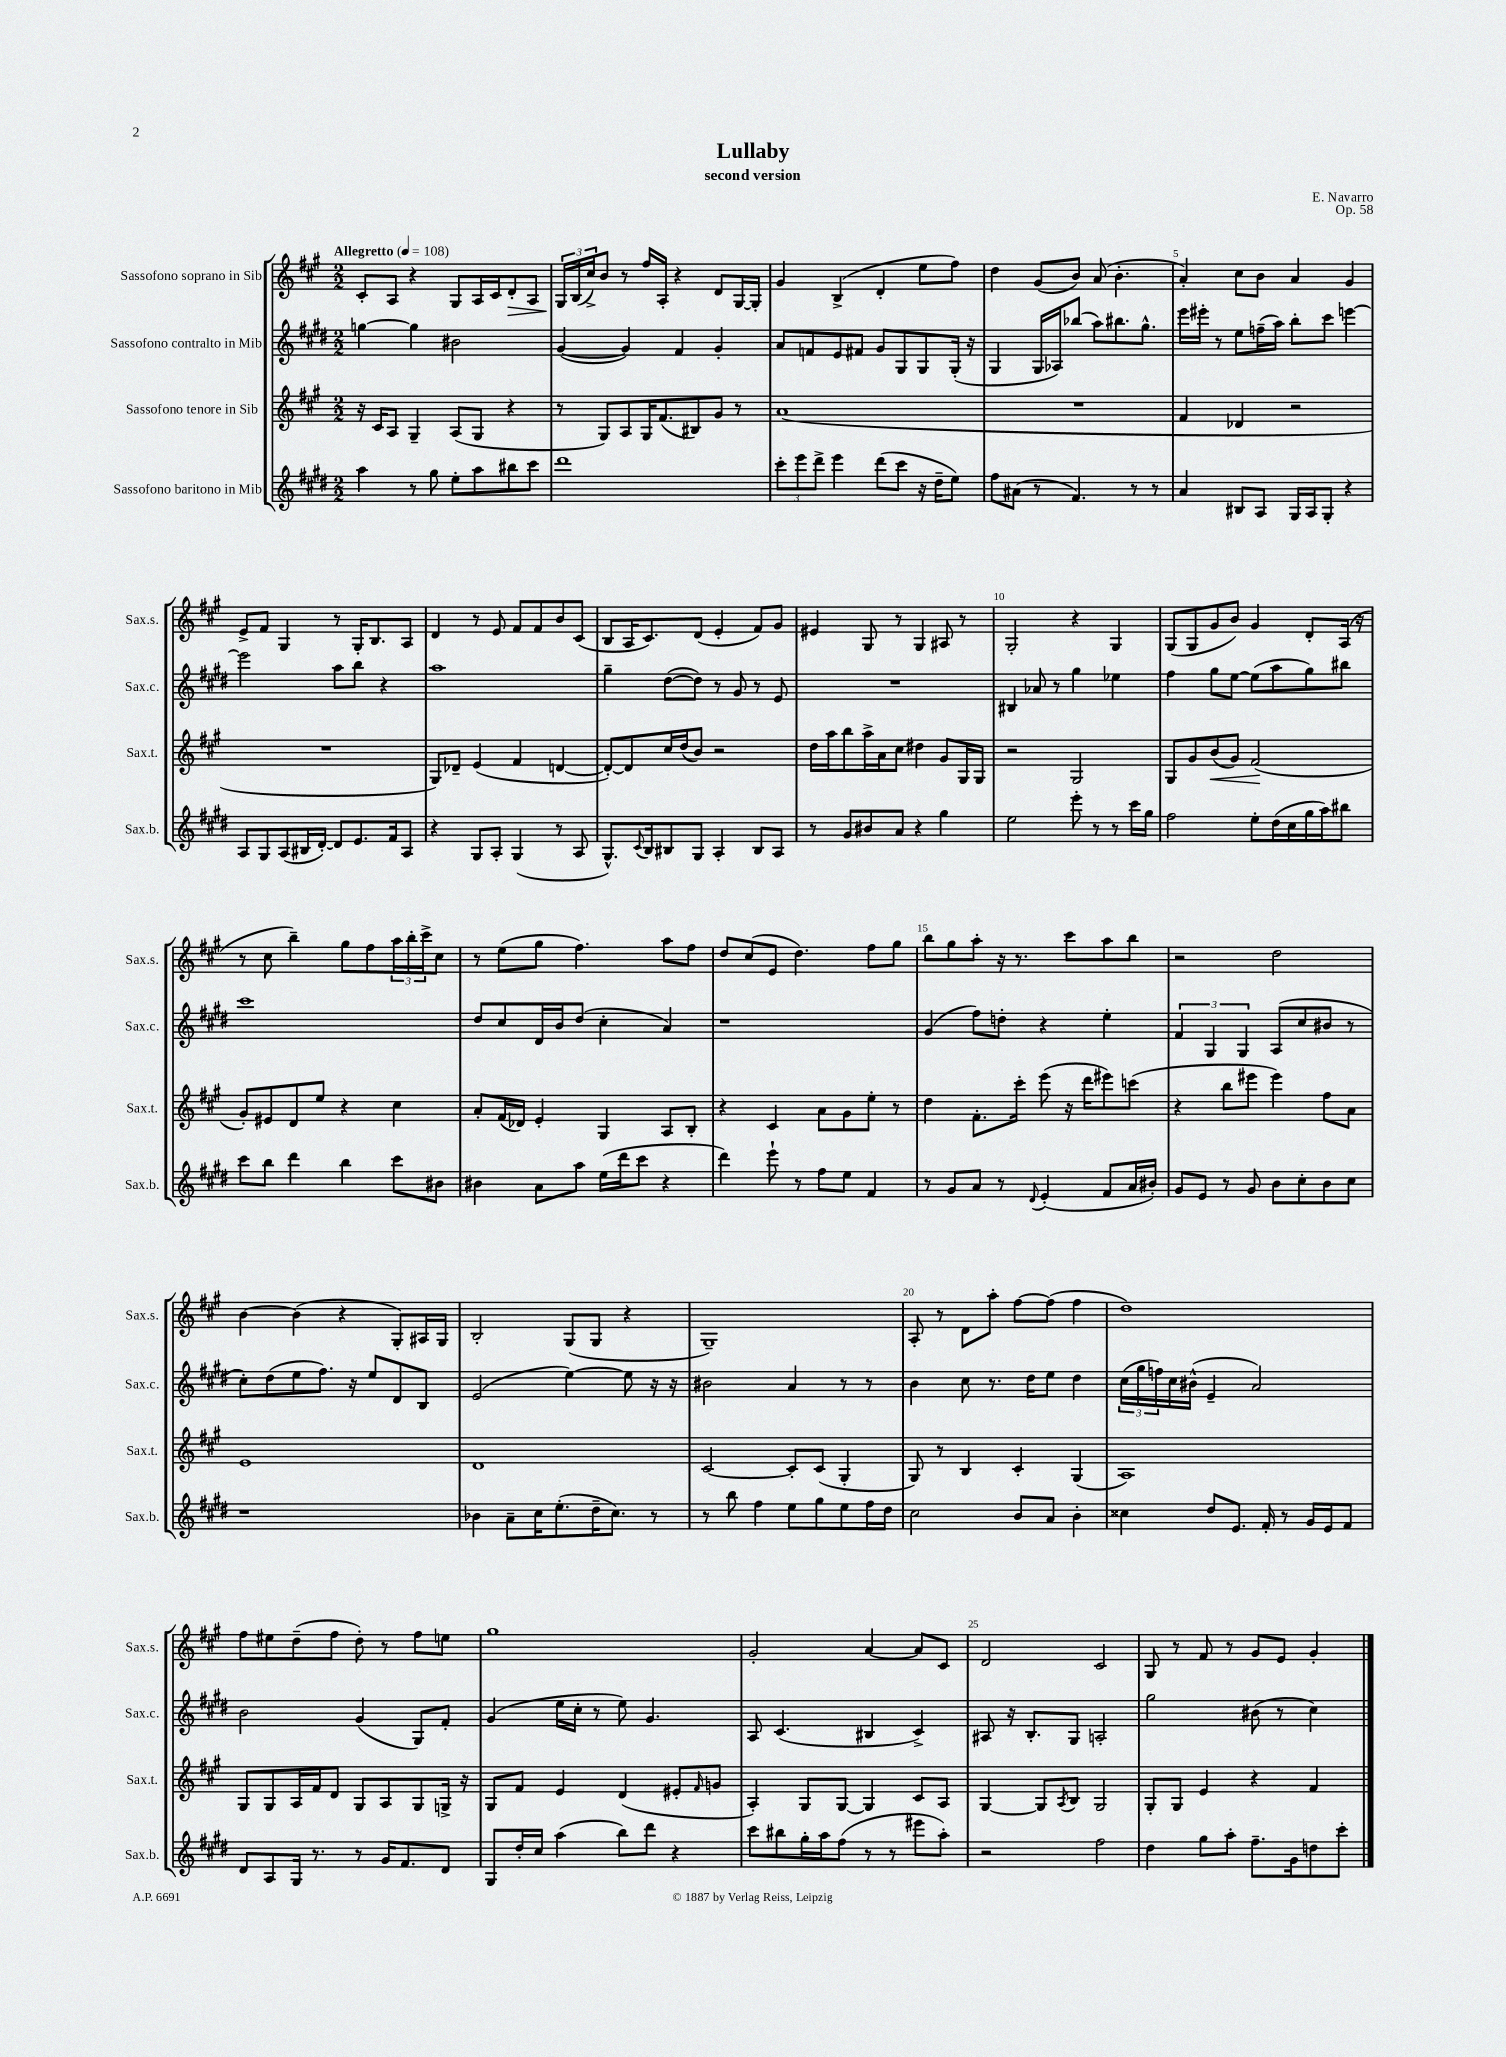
\header { title = "Lullaby" composer = "E. Navarro" subtitle = "second version" opus = "Op. 58" }
<<
\new StaffGroup <<
\new Staff = "s0" \with { instrumentName = "Sassofono soprano in Sib" shortInstrumentName = "Sax.s." } {
    \clef treble \key a \major \numericTimeSignature \time 2/2 \tempo "Allegretto" 4 = 108
    cis'8-. a8 r4 gis8 a16 cis'16 d'8-.\> a8 |
    \tuplet 3/2 { gis16\! b16( cis''16->) } b'8 r8 fis''16 a16-. r4 d'8 gis16~ gis16-. |
    gis'4 b4->( d'4-. e''8 fis''8) |
    d''4 gis'8( b'8) a'8( b'4.-. |
    a'4-.) cis''8 b'8 a'4 gis'4 |
    e'8-> fis'8 gis4 r8 gis16-. b8. a8 |
    d'4 r8 e'8 fis'8 fis'8 b'8 cis'8( |
    b8 a16 cis'8.) d'8( e'4-. fis'8) gis'8 |
    eis'4 gis8 r8 gis4 ais8 r8 |
    gis2-. r4 gis4 |
    gis8( gis8 gis'8 b'8) gis'4 d'8-. a16( r16 |
    r8 cis''8 b''4--) gis''8 fis''8 \tuplet 3/2 { a''16 b''16-. cis'''16-> } cis''8 |
    r8 e''8( gis''8 fis''4.) a''8 fis''8 |
    d''8 cis''8( e'8 d''4.) fis''8 gis''8 |
    b''8 gis''8 a''8-. r16 r8. cis'''8 a''8 b''8 |
    r2 d''2 |
    b'4~ b'4( r4 gis8-.) ais16 gis16 |
    b2-. gis8( gis8 r4 |
    gis1--) |
    a8-. r8 d'8 a''8-. fis''8~ fis''8( fis''4 |
    d''1) |
    fis''8 eis''8 d''8--( fis''8 d''8-.) r8 fis''8 e''8 |
    gis''1 |
    gis'2-. a'4~ a'8 cis'8 |
    d'2 cis'2 |
    gis8 r8 fis'8 r8 gis'8 e'8 gis'4-. \bar "|." |
}
\new Staff = "s1" \with { instrumentName = "Sassofono contralto in Mib" shortInstrumentName = "Sax.c." } {
    \clef treble \key e \major \numericTimeSignature \time 2/2
    g''4~ g''4 bis'2 |
    gis'4~( gis'4) fis'4 gis'4-. |
    a'8 f'8 e'8 fis'8 gis'8 gis8 gis8 gis16-.( r16 |
    gis4 gis16 aes16) bes''8( a''8) bis''8. gis''8.-^ |
    e'''16 eis'''16-. r8 e''8 f''16--( a''16) b''8-. cis'''8 e'''4~ |
    e'''2 a''8 b''8 r4 |
    a''1 |
    gis''4-- dis''8~( dis''8) r8 gis'8 r8 e'8 |
    R1 |
    bis4 aes'8 r8 gis''4 ees''4 |
    fis''4 gis''8 e''8~ e''8( a''8 gis''8) bis''8 |
    cis'''1 |
    dis''8 cis''8 dis'16 b'16 dis''8( cis''4-. a'4) |
    r1 |
    gis'4( fis''8) d''8-. r4 e''4-. |
    \tuplet 3/2 { fis'4 gis4 gis4 } a8( cis''8 bis'8 r8 |
    cis''8-.) dis''8( e''8 fis''8.) r16 e''8 dis'8 b8 |
    e'2( e''4~) e''8 r16 r16 |
    bis'2 a'4 r8 r8 |
    b'4 cis''8 r8. dis''16 e''8 dis''4 |
    \tuplet 3/2 { cis''16( gis''16 f''16) } cis''16 bis'16-^( e'4-- a'2) |
    b'2 gis'4( gis8) fis'8-. |
    gis'4( e''16 cis''16-. r8 e''8) gis'4. |
    a8 cis'4.( bis4 cis'4->) |
    ais8 r16 b8.-. gis8 a2-. |
    gis''2 bis'8( r8 cis''4) \bar "|." |
}
\new Staff = "s2" \with { instrumentName = "Sassofono tenore in Sib" shortInstrumentName = "Sax.t." } {
    \clef treble \key a \major \numericTimeSignature \time 2/2
    r16 cis'16 a8 gis4-- a8( gis8 r4 |
    r8 gis8) a8 gis16 fis'8.( bis8) gis'8 r8 |
    a'1( |
    R1 |
    fis'4 des'4 r2 |
    R1 |
    gis8) des'8-- e'4( fis'4 d'4~ |
    d'8~-.) d'8 cis''16 d''16( b'8) r2 |
    d''16 a''16 b''8 a''16-> a'16 cis''8 dis''4 gis'8 gis16 gis16 |
    r2 gis2 |
    gis8 gis'8 b'8\<( gis'8) fis'2\!( |
    gis'8-.) eis'8 d'8 e''8 r4 cis''4 |
    a'8-. fis'16( des'16) e'4-. gis4 a8 b8-. |
    r4 cis'4 a'8 gis'8 e''8-. r8 |
    d''4 fis'8.-. cis'''16-. e'''8( r16 d'''16 eis'''8) c'''8( |
    r4 b''8 eis'''8 eis'''4) fis''8 a'8 |
    e'1 |
    d'1 |
    cis'2~ cis'8-. cis'8( gis4-. |
    gis8) r8 b4 cis'4-. gis4( |
    a1) |
    gis8 gis8 a16 fis'16 d'8 gis8 a8 gis8 g16-> r16 |
    gis8 fis'8 e'4 d'4( eis'8-. \grace { fis'16 } g'8 |
    a4-.) gis8 gis8~ gis4 cis'8 a8 |
    gis4~ gis8 \acciaccatura { a8 } b8 gis2 |
    gis8-. gis8 e'4 r4 fis'4 \bar "|." |
}
\new Staff = "s3" \with { instrumentName = "Sassofono baritono in Mib" shortInstrumentName = "Sax.b." } {
    \clef treble \key e \major \numericTimeSignature \time 2/2
    a''4 r8 gis''8 e''8-. a''8 bis''8 cis'''8 |
    dis'''1 |
    \tuplet 3/2 { cis'''8-. e'''8 dis'''8-> } e'''4 dis'''8( cis'''8 r16 dis''16-- e''8) |
    fis''8 ais'8( r8 fis'4.) r8 r8 |
    a'4 bis8 a8 gis16 a16 gis8-. r4 |
    a8 gis8 a8( bis16 dis'16~-.) dis'8 e'8. fis'16 a8 |
    r4 gis8 a8-. gis4( r8 a8 |
    gis8.-^) \appoggiatura { cis'8 } b16 bis8 gis8 a4-. bis8 a8 |
    r8 gis'8 bis'8 a'8 r4 gis''4 |
    e''2 e'''8-. r8 r8 cis'''16 gis''16 |
    fis''2 e''8-. dis''16( cis''16 gis''16 a''16) bis''8 |
    cis'''8 b''8 dis'''4 b''4 cis'''8 bis'8 |
    bis'4 a'8 a''8 e''16( dis'''16 cis'''8 r4 |
    dis'''4) e'''8-! r8 fis''8 e''8 fis'4 |
    r8 gis'8 a'8 r8 \appoggiatura { dis'8 } e'4-.( fis'8 a'16 bis'16-.) |
    gis'8 e'8 r8 gis'8 b'8 cis''8-. b'8 cis''8 |
    r1 |
    bes'4 a'8-- cis''16 e''8.-.( dis''16-- cis''8.) r8 |
    r8 b''8 fis''4 e''8 gis''8 e''8 fis''16 dis''16 |
    cis''2 b'8 a'8 b'4-. |
    cisis''4 dis''8 e'8. fis'16-. r8 gis'16 e'16 fis'8 |
    dis'8 a8 gis16 r8. r8 gis'16 fis'8. dis'8 |
    gis8 dis''16-. cis''16 a''4( b''8) dis'''8 r4 |
    cis'''8 bis''8 gis''16-. a''16 fis''8( r8 r8 eis'''8 a''8-.) |
    r2 fis''2 |
    dis''4 gis''8 a''8-. fis''8.-- gis'16 d''8 cis'''8-. \bar "|." |
}
>>
>>
\layout { \context { \Score \override BarNumber.break-visibility = ##(#f #t #t) barNumberVisibility = #(every-nth-bar-number-visible 5) } }
